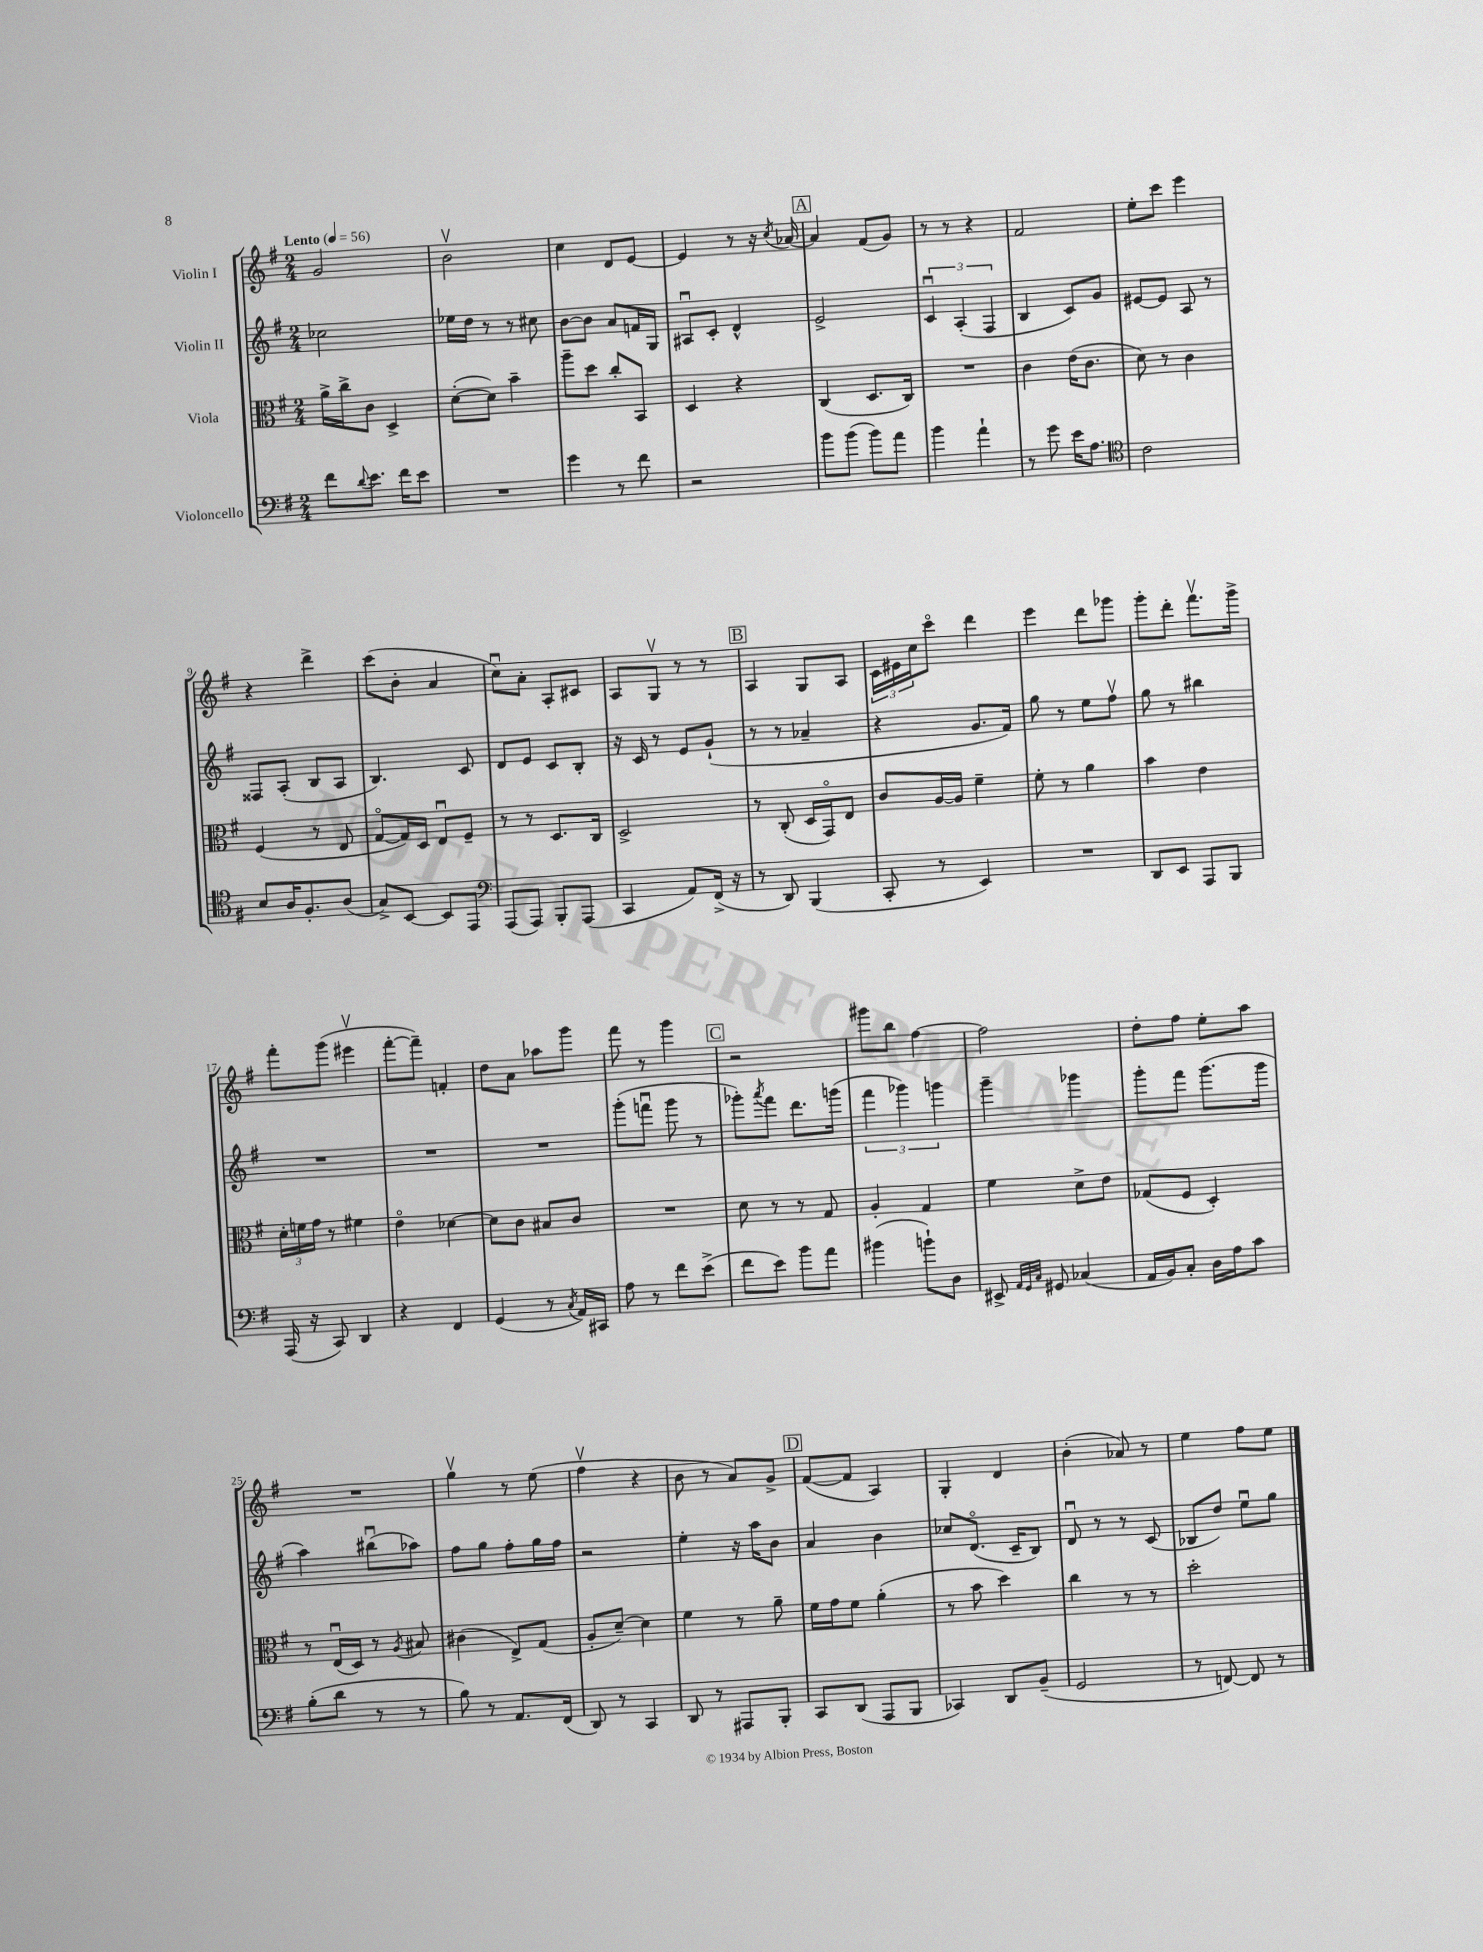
<<
\new StaffGroup <<
\new Staff = "s0" \with { instrumentName = "Violin I" } {
    \clef treble \key g \major \numericTimeSignature \time 2/4 \tempo "Lento" 4 = 56
    g'2 |
    b'2\upbow |
    c''4 d'8 e'8~ |
    e'4 r8 r16 \acciaccatura { c''8 } aes'16~ |
    \mark \markup { \box "A" } aes'4 fis'8( g'8) |
    r8 r8 r4 |
    fis'2 |
    e''8-. c'''8 e'''4 |
    r4 d'''4-> |
    c'''8( b'8-. a'4 |
    c''8\downbow) a'8-. a8-. cis'8 |
    a8 g8\upbow r8 r8 |
    \mark \markup { \box "B" } a4 g8 a8 |
    \tuplet 3/2 { c'16 eis'16 c''16 } c'''8\flageolet d'''4 |
    e'''4 d'''8 ges'''8 |
    g'''8-. d'''8-. fis'''8.\upbow g'''16-> |
    fis'''8-. g'''8( eis'''4\upbow |
    fis'''8~-. fis'''8--) f'4-. |
    d''8 a'8 aes''8 g'''8 |
    fis'''8 r8 g'''4 |
    \mark \markup { \box "C" } r2 |
    gis'''8 b''8 fis''4~ |
    fis''2 |
    d''8-. fis''8 e''8-. a''8 |
    R2 |
    g''4\upbow r8 e''8( |
    fis''4\upbow r4 |
    b'8 r8 a'8) g'8-> |
    \mark \markup { \box "D" } fis'8~( fis'8 a4) |
    g4-. d'4 |
    b'4-.( aes'8) r8 |
    e''4 fis''8 e''8 \bar "|." |
}
\new Staff = "s1" \with { instrumentName = "Violin II" } {
    \clef treble \key g \major \numericTimeSignature \time 2/4
    ces''2 |
    ees''16 d''16 r8 r8 cis''8 |
    b'8~ b'8 a'8 f'16 g16 |
    ais8\downbow c'8-. d'4-^ |
    \mark \markup { \box "A" } e'2-> |
    \tuplet 3/2 { c'4\downbow a4-.( fis4 } |
    b4 c'8) g'8 |
    eis'8~ eis'8 a8 r8 |
    fisis8 a8-.( b8 a8 |
    b4.) c'8 |
    d'8 e'8 c'8 b8-. |
    r16 c'16 r8 e'8 g'8-!( |
    \mark \markup { \box "B" } r8 r8 aes'4-- |
    r4 g'8. fis'16) |
    g''8 r8 e''8 fis''8\upbow |
    g''8 r8 bis''4 |
    R2 |
    R2 |
    R2 |
    g'''8-.( f'''8\downbow g'''8 r8 |
    \mark \markup { \box "C" } ges'''8-.) \acciaccatura { a'''8 } fis'''8 d'''8. g'''16( |
    \tuplet 3/2 { fis'''4 ges'''4) g'''4 } |
    g'''4-- ges'''4 |
    g'''8-. fis'''8 g'''8.( g'''16 |
    a''4) bis''8\downbow( aes''8) |
    fis''8 g''8 fis''8-. g''16 fis''16 |
    r2 |
    e''4-. r16 a''16 b'8 |
    \mark \markup { \box "D" } a'4 b'4 |
    ces''8 d'8.\flageolet( c'16-- b8) |
    d'8\downbow r8 r8 c'8( |
    bes8 d''8) e''8\downbow g''8 \bar "|." |
}
\new Staff = "s2" \with { instrumentName = "Viola" } {
    \clef alto \key g \major \numericTimeSignature \time 2/4
    a'16-> c''16-> c'8 d4-> |
    d'8~-.( d'8) b'4-- |
    a''8-- d''8 c''8-. b,8 |
    d4 r4 |
    \mark \markup { \box "A" } c4( d8. c16) |
    R2 |
    c'4 e'16( c'8. |
    d'8) r8 c'4 |
    fis4( r8 e8 |
    g8~\flageolet g16) d16 e8\downbow fis8-- |
    r8 r8 d8. c16 |
    d2-> |
    \mark \markup { \box "B" } r8 c8-.( d16 g,16\flageolet) e8 |
    c'8 a16~ a16 fis'4-- |
    fis'8-. r8 a'4 |
    b'4 e'4 |
    \tuplet 3/2 { d'16-. f'16 g'16 } r8 fis'4 |
    e'4\flageolet des'4~ |
    des'8 c'8 bis8 c'8 |
    R2 |
    \mark \markup { \box "C" } d'8 r8 r8 g8 |
    a4-. g4 |
    fis'4 d'8-> e'8 |
    ges8( fis8 d4-.) |
    r8 e16\downbow( d16) r8 \acciaccatura { a8 } bis8 |
    cis'4( e8->) g8( |
    a8-. d'8~--) d'4 |
    fis'4 r8 a'8-- |
    \mark \markup { \box "D" } fis'16 g'16 fis'8 a'4-.( |
    r8 b'8 d''4) |
    c''4 r8 r8 |
    d''2-. \bar "|." |
}
\new Staff = "s3" \with { instrumentName = "Violoncello" } {
    \clef bass \key g \major \numericTimeSignature \time 2/4
    fis'8 \appoggiatura { d'8 } e'8. fis'16 e'8 |
    R2 |
    g'4 r8 fis'8 |
    r2 |
    \mark \markup { \box "A" } b'8 b'8( b'8) a'8 |
    b'4 a'4-! |
    r8 g'8 e'16 a8. |
    \clef tenor c'2 |
    b8 a16 fis8.-. a8( |
    g8->) b,8~ b,8 e,8 |
    \clef bass a,,8( a,,8) b,,8-. a,,8( |
    c,4 a,8) fis,16->( r16 |
    \mark \markup { \box "B" } r8 d,8) b,,4( |
    c,8-. r8 e,4) |
    R2 |
    d,8 e,8 a,,8 b,,8 |
    a,,16( r16 c,8) d,4 |
    r4 fis,4 |
    g,4( r8 \acciaccatura { c8 } a,16) cis,16 |
    a8 r8 fis'8 e'8->( |
    \mark \markup { \box "C" } fis'8 e'8) b'8 a'8 |
    bis'4( b'8-!) d8 |
    eis,8-> \grace { a,32 g,32 c32 } gis,8 ces4( |
    a,16 b,16) c8-. d16 a16 c'8 |
    b8-.( d'8 r8 r8 |
    b8) r8 a,8. fis,16( |
    d,8) r8 c,4 |
    d,8 r8 ais,,8 b,,8-. |
    \mark \markup { \box "D" } c,8 d,8( a,,8 b,,8 |
    ces,4) d,8 b,8--( |
    g,2 |
    r8 f,8~) f,8 r8 \bar "|." |
}
>>
>>
